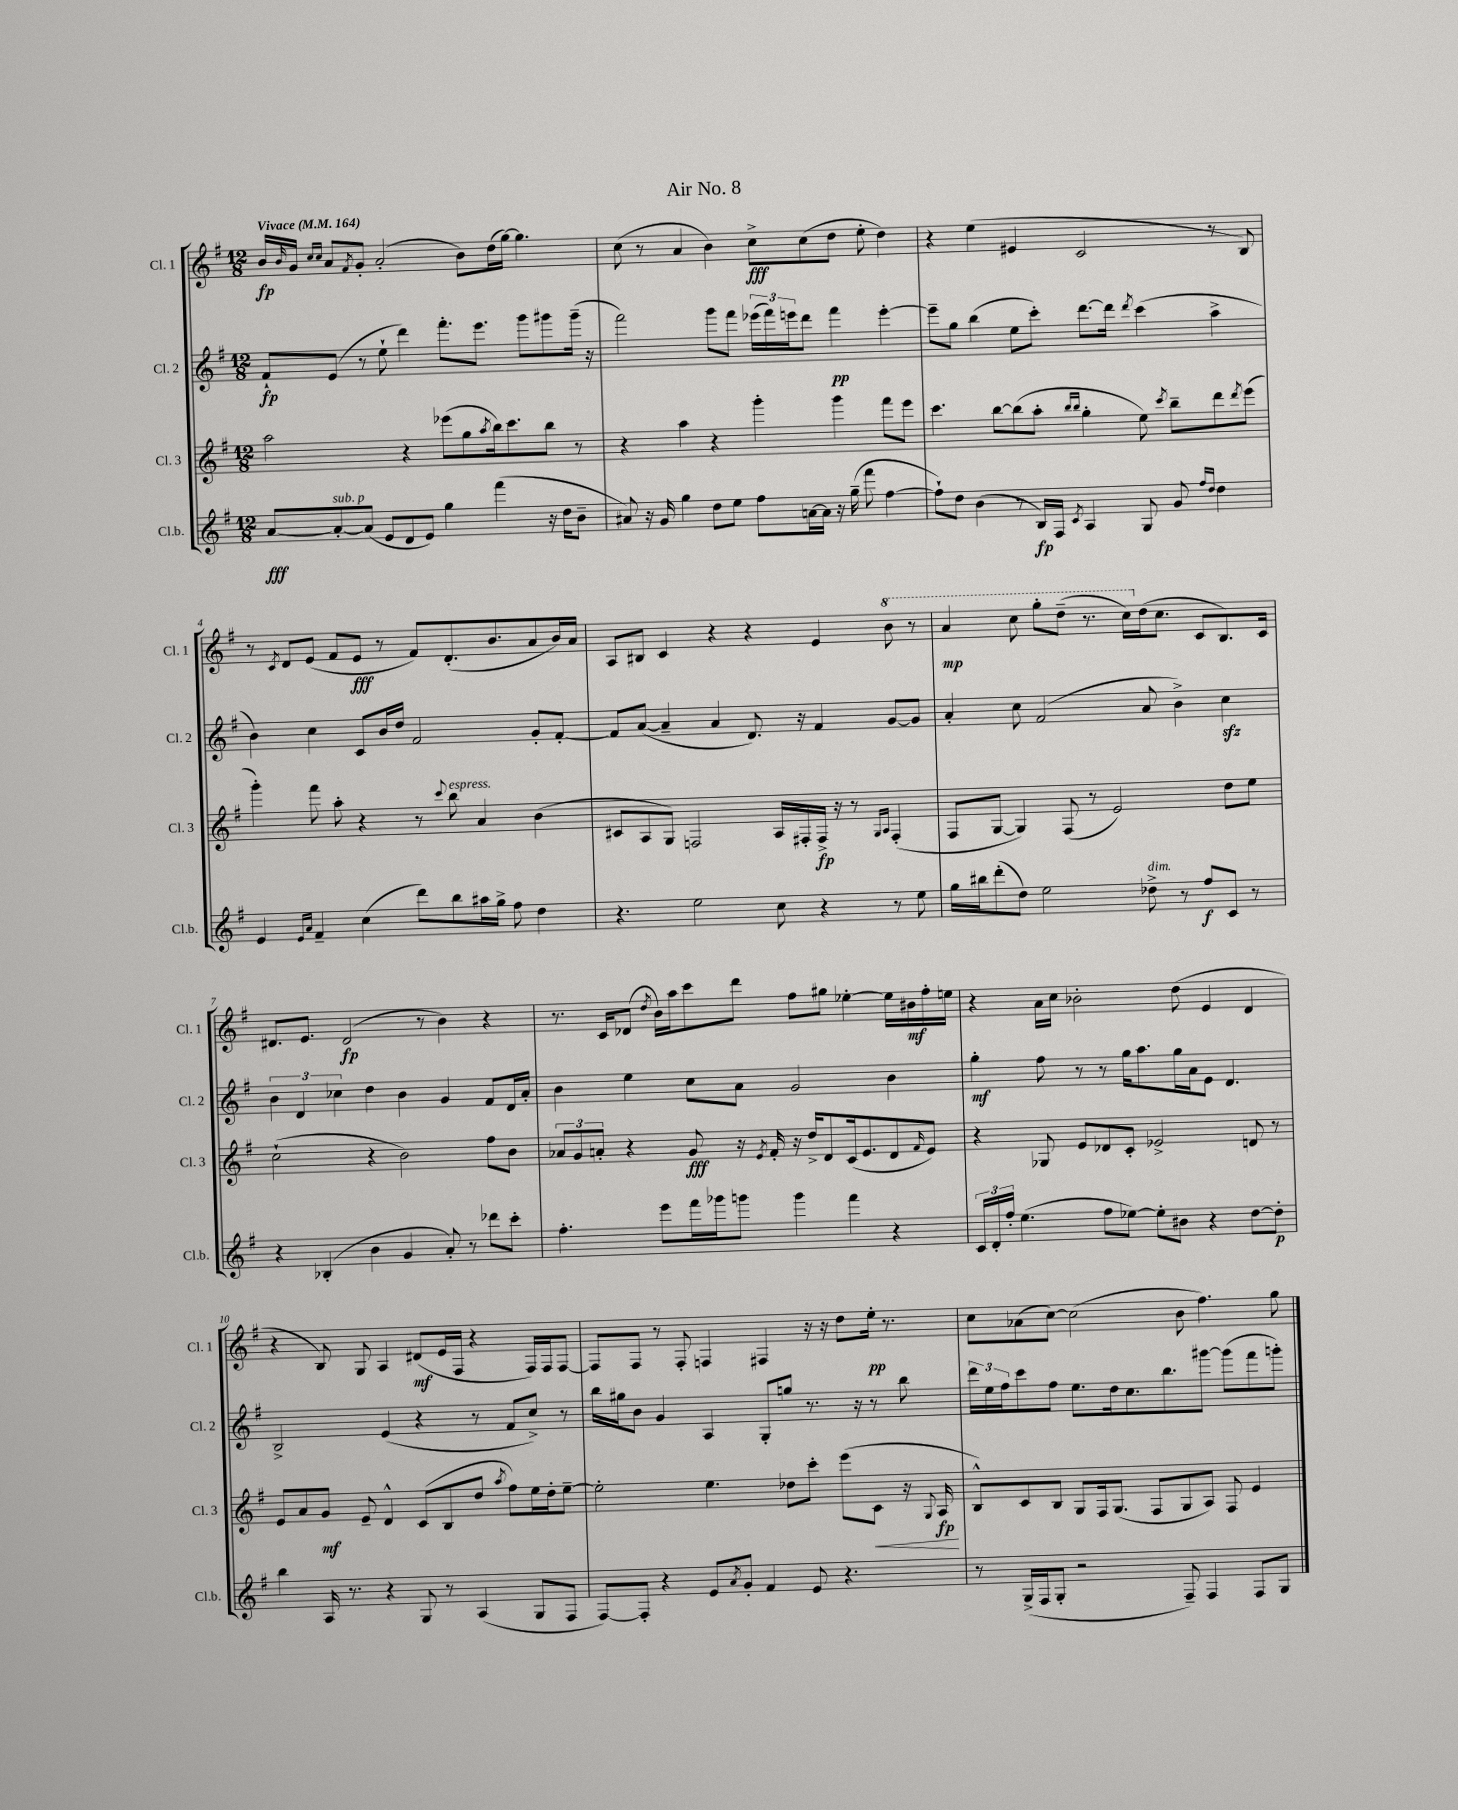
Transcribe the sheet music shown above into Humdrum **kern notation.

**kern	**kern	**kern	**kern
*staff4	*staff3	*staff2	*staff1
*clefG2	*clefG2	*clefG2	*clefG2
*k[f#]	*k[f#]	*k[f#]	*k[f#]
*M12/8	*M12/8	*M12/8	*M12/8
*MM164	*MM164	*MM164	*MM164
[8a	2aa	8f#`	16b
.	.	.	16qqb
.	.	.	16g
.	.	.	16qqcc
.	.	.	16qqcc
8a'_	.	(8e	8a
.	.	.	8qf#
(8a]	.	8r	8g'
8e	.	8ee`	(2a'
8d	4r	4ddd)	.
8e)	.	.	.
4gg	(8eee-	8.fff#'	.
.	8gg	.	8b)
.	.	8.eee	.
.	8qaa	.	.
(4fff#	16bb)	.	(16dd
.	8.ccc	.	[16gg)
.	.	8ggg	4.gg]
16r	8bb	8ggg#	.
16dd	.	.	.
8b~	8r	(16ggg#~	.
.	.	16r	.
=	=	=	=
8a#)	4r	2fff#)	(8cc
16r	.	.	8r
16g	.	.	.
4gg	4aa	.	4a
8dd	4r	8ggg	4b)
8ee	.	8fff#	.
8ff#	4ggg'	(24eee-	8cc^
.	.	24fff#)	.
.	.	24eee	.
[16a	.	8ddd	(8cc
16a]	.	.	.
16r	4ggg	4fff#	8dd
(16gg~	.	.	.
8fff#	.	.	8ee'
[4ff#	8fff#	[4eee'	4dd)
.	8eee	.	.
=	=	=	=
8ff#`])	4.ccc	8eee~]	4r
8dd	.	8gg	.
(4b	.	(4bb	(4ee
.	[8bb	.	.
8r	(8bb]	8ee	4e#
16B)	8aa'	8ccc')	.
16F#	.	.	.
.	16qqbb	.	.
8qc	16qqbb	.	.
4A	4gg'	[8.ddd	2c
.	.	16ddd]	.
.	.	8qddd	.
8G	8ee)	(4ccc	.
.	8qccc	.	.
8g	8bb~	.	.
16qqff#	.	.	.
16qqdd	.	.	.
4dd	8ddd	4aa^	8r
.	8qddd	.	.
.	(8eee	.	8B)
=	=	=	=
4e	4ggg')	4b)	8r
.	.	.	8qc
.	.	.	8d
16qqe	.	.	.
16qqa	.	.	.
4f#~	8fff#	4cc	(8e
.	8aa'	.	8f#
(4cc	4r	8c	8e
.	.	16b	8r
.	.	16dd	.
8ddd)	8r	2f#	8f#)
.	8qqccc	.	.
8bb	8bb	.	(8.d'
16aa#	4a	.	.
16gg^	.	.	8.b
8ff#	.	.	.
4dd	(4b	8g'	8a
.	.	[8f#'	16b)
.	.	.	16a
=	=	=	=
4.r	8c#	8f#]	8A
.	8A	([8a	8B#
.	8G)	4a~]	4c
2ee	2F	.	.
.	.	4a	4r
.	.	8.d)	4r
8cc	16A	.	.
.	16F#'	16r	.
4r	16F#^	4f#	4e
.	16r	.	.
.	8r	.	.
.	16qqG	.	.
.	16qqA	.	.
8r	(4F#'	[8g	8bb
8ee	.	8g]	8r
=	=	=	=
16gg	8F#	4a'	4aa
16bb#	.	.	.
(8ddd'	[8G	.	.
8dd)	4G])	8cc	8ccc
2ee	.	(2f#	8ggg'
.	(8F#	.	(8ddd~
.	8r	.	8.r
.	2e)	.	.
.	.	.	16ccc)
8dd-^	.	8a	(16dd
.	.	.	8.cc
8r	.	4b^)	.
8ff#	.	.	8c
8c	8dd	4cc	8.B)
8r	8ee	.	.
.	.	.	16c
=	=	=	=
4r	(2cc`	6b	8.d#
.	.	6d	.
.	.	.	8.e
(4B-'	.	.	.
.	.	6cc-	.
.	.	.	(2d#
4b	4r	4dd	.
4g	2b)	4b	.
.	.	.	8r
8a')	.	4g	4b)
8r	.	.	.
8ddd-	8ff#	8f#	4r
8ccc'	8b	16d	.
.	.	16a'	.
=	=	=	=
4.ff#'	12a-	4b	8.r
.	12g	.	.
.	12a'	.	.
.	.	.	16c
.	4r	4ee	(8d-
.	.	.	8qdd
8eee	.	.	16b)
.	.	.	16aa
16fff#	8g	8cc	8ccc
16ggg-	.	.	.
8ggg	16r	8a	8ddd
.	8qe	.	.
.	16f#'	.	.
4ggg	16r	2g	8ff#
.	16dd^	.	.
.	8d	.	8gg#
4fff#	(16c	.	[4ee-'
.	8.e	.	.
4r	8d	4b	16ee-]
.	.	.	16b#
.	16qqf#	.	.
.	8e)	.	16ff#'
.	.	.	16ee
=	=	=	=
24c	4r	4gg'	4r
24d'	.	.	.
24ff#'	.	.	.
(4.ee	.	.	.
.	8G-	8ff#	16a
.	.	.	16cc
.	8e	8r	2b-'
8ff#	8d-	8r	.
[8ee-)	8c'	16gg	.
.	.	8.aa	.
8ee-']	2e-^	.	.
8b#	.	16gg	(8dd
.	.	16a	.
4r	.	8e	4e
.	.	4.d	.
[8dd	8d	.	4d
8dd']	8r	.	.
=	=	=	=
4bb	8e	2B^	4r
.	8a	.	.
16A	8g	.	8B)
8.r	.	.	.
.	8e~	.	8G
4r	4d^^	(4e	4A
8G	(8c	4r	(8d#
8r	8B	.	16e
.	.	.	16F#
(4A	8dd	8r	4r
.	8qaa	.	.
.	8ff#)	8f#	.
8G	16ee	8cc^)	16F#)
.	16dd'	.	16F#
8F#	[8ee~	8r	[8F#
=	=	=	=
[8F#)	2ee']	16bb	8F#]
.	.	16gg#	.
8F#']	.	8b	8F#
4r	.	4g	8r
.	.	.	8F#'
8e	4.ee	4A	4F
8qa	.	.	.
8g'	.	.	.
4f#	.	8G'	4F#
.	8dd-	8gg	.
8e	8ccc'	8.r	16r
.	.	.	16r
4.r	(8eee	.	8dd
.	.	16r	.
.	8c	8r	16ee'
.	.	.	8.r
.	16r	8bb	.
.	8qqG	.	.
.	16A	.	.
=	=	=	=
8r	8B^^)	24ddd	8cc
.	.	24ee	.
.	.	24ff#	.
(16G^	8c	8ccc	(8a-
16F#	.	.	.
8G'	8B	8ff#	[8cc)
2r	8G	8.ee	(2cc]
.	16F#	.	.
.	(8.G	16dd	.
.	.	8.cc	.
.	8F#	.	.
.	.	8.bb	.
8F#~)	8G	.	8b
4F#	8A)	[8ggg#	4.ff#)
.	8F#	(8ggg#]	.
8F#	4e	8fff#	.
8G	.	8ggg')	8gg
==	==	==	==
*-	*-	*-	*-
